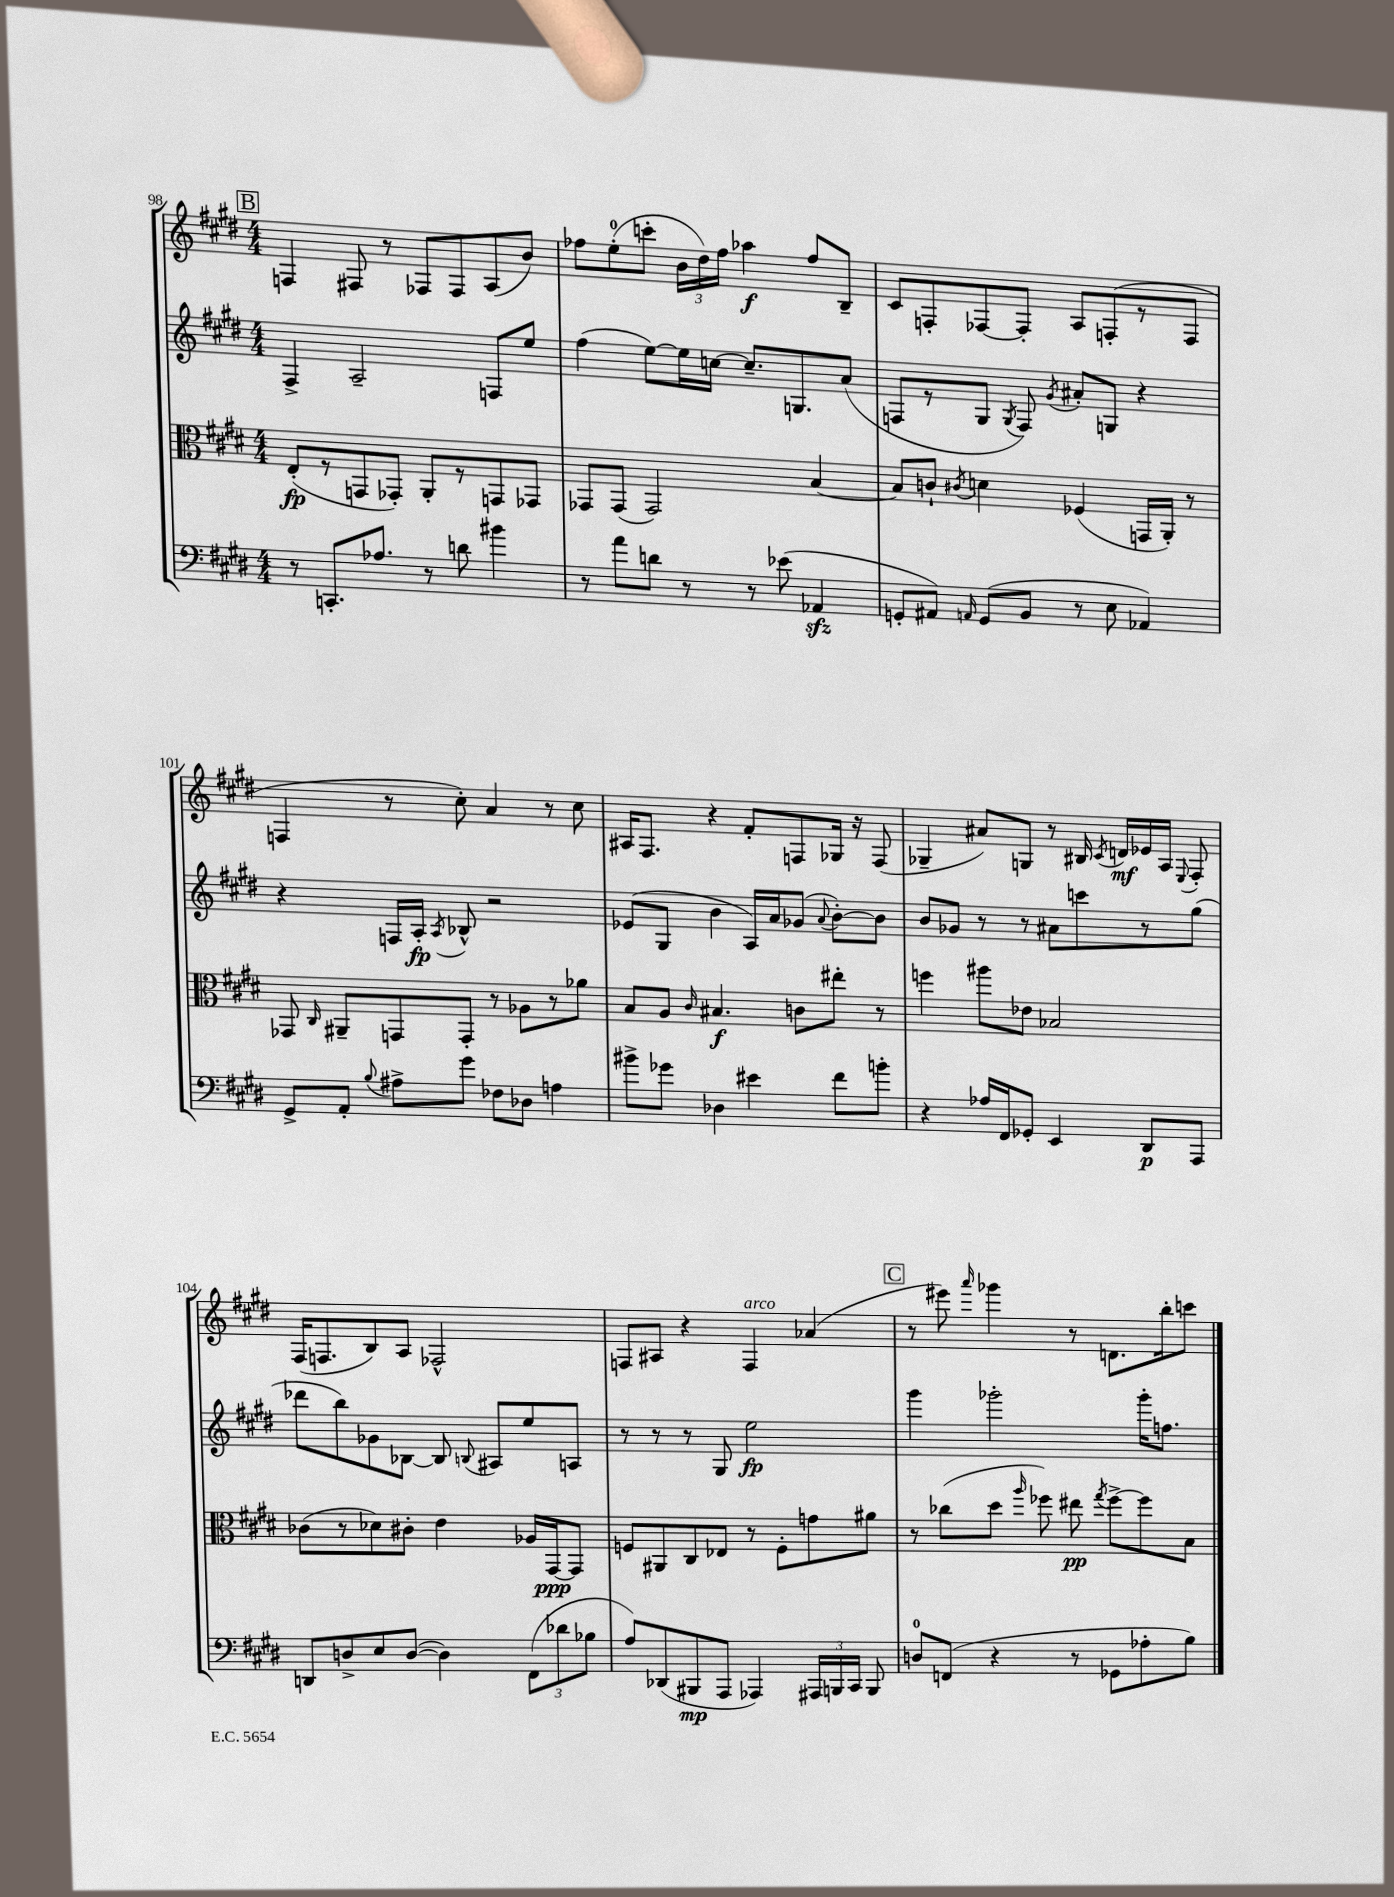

**kern	**kern	**kern	**kern
*staff4	*staff3	*staff2	*staff1
*clefF4	*clefC3	*clefG2	*clefG2
*k[f#c#g#d#]	*k[f#c#g#d#]	*k[f#c#g#d#]	*k[f#c#g#d#]
*M4/4	*M4/4	*M4/4	*M4/4
8r	(8E'	4F#^	4F
8.CC'	8r	.	.
.	8GG	2A~	8F#
8.A-	.	.	.
.	8GG-')	.	8r
8r	8AA'	.	8F-
8d	8r	.	8F-
4b#	8GG	8F	(8A
.	8GG-	8ee	8b)
=	=	=	=
8r	8GG-	(4ff#	8ff-
8a	(8GG-	.	(8ee'
8d	2GG-)	[8ee)	8ccc'
8r	.	16ee]	24b
.	.	.	24dd#)
.	.	[16cc	.
.	.	.	24ff-
8r	.	8.cc~]	4aa-
(8e-	.	.	.
.	.	8.G	.
4AA-	[4B	.	8ff-
.	.	(8a	8B~
=	=	=	=
8GG'	8B]	8F	8c#
8AA#)	8c`	8r	8F'
16qqAA	8qc#	.	.
(8GG	4d	8G#	[8F-
.	.	8qG#	.
8BB	.	8F)	8F-']
.	.	8qg#	.
8r	(4F-	8a#'	8A
8E	.	8G	(8F'
4AA-)	16GG	4r	8r
.	16AA')	.	.
.	8r	.	8F
=	=	=	=
8GG#^	8GG-	4r	4F
.	16qqC#	.	.
8AA'	8AA#~	.	.
8qqB	.	.	.
8A#^	8GG	16F	8r
.	.	16A'	.
.	.	8qA	.
8g#	8GG'	8B-^^	8cc#')
8F-	8r	2r	4a
8D-	8A-	.	.
4A	8r	.	8r
.	8a-	.	8cc#
=	=	=	=
8b#^	8B	(8e-	16A#
.	.	.	8.F#
8g-	8A	8G#	.
.	16qqc#	.	.
4D-	4.B#	4b	4r
4e#	.	16A)	8f#'
.	.	16a	.
.	8c	(8g-	8F
.	.	8qqa	.
8f#	8ee#'	[8b')	16G-
.	.	.	16r
8b'	8r	8b]	(8F
=	=	=	=
4r	4ff	8b	4G-~
.	.	8g-	.
16A-	8aa#	8r	8a#)
16FF#	.	.	.
8GG-'	8e-	8r	8G
4EE	2B-	8a#	8r
.	.	8ccc	16B#
.	.	.	8qc#
.	.	.	16d
8DD#	.	8r	16e-
.	.	.	16A
.	.	.	8qqE
8AAA	.	(8gg#	8F#'
=	=	=	=
8DD	(8c-	8ddd-	(16F#
.	.	.	8.F
8D^	8r	8bb)	.
8E	8d-)	8g-	8B)
([8D	8c#'	[8B-	8A
4D])	4e	8B-]	2F-^^
.	.	8qqB	.
.	.	8A#	.
(12FF#	16A-	8ee	.
.	[16GG#	.	.
12d-	.	.	.
.	8GG#]	8A	.
12B-	.	.	.
=	=	=	=
8A)	8F	8r	8F
(8DD-	8AA#	8r	8A#
8BBB#	8C#	8r	4r
8AAA	8E-	8G#	.
4AAA-)	8r	2ee	4F
.	8F'	.	.
24AAA#	8g	.	(4a-
24BBB	.	.	.
24CC#	.	.	.
8BBB	8a#	.	.
=	=	=	=
8D	8r	4ggg#	8r
(8FF	(8cc-	.	8eee#)
.	.	.	16qqaaa
4r	8dd#	2ggg-'	4ggg-
.	16qqaa	.	.
.	8ff-)	.	.
8r	8ee#	.	8r
.	8qgg#	.	.
8GG-	[8ff-^	.	8.d
8A-'	8ff-]	16ggg-'	.
.	.	8.ff	16bb'
8B)	8B	.	8ccc
==	==	==	==
*-	*-	*-	*-
